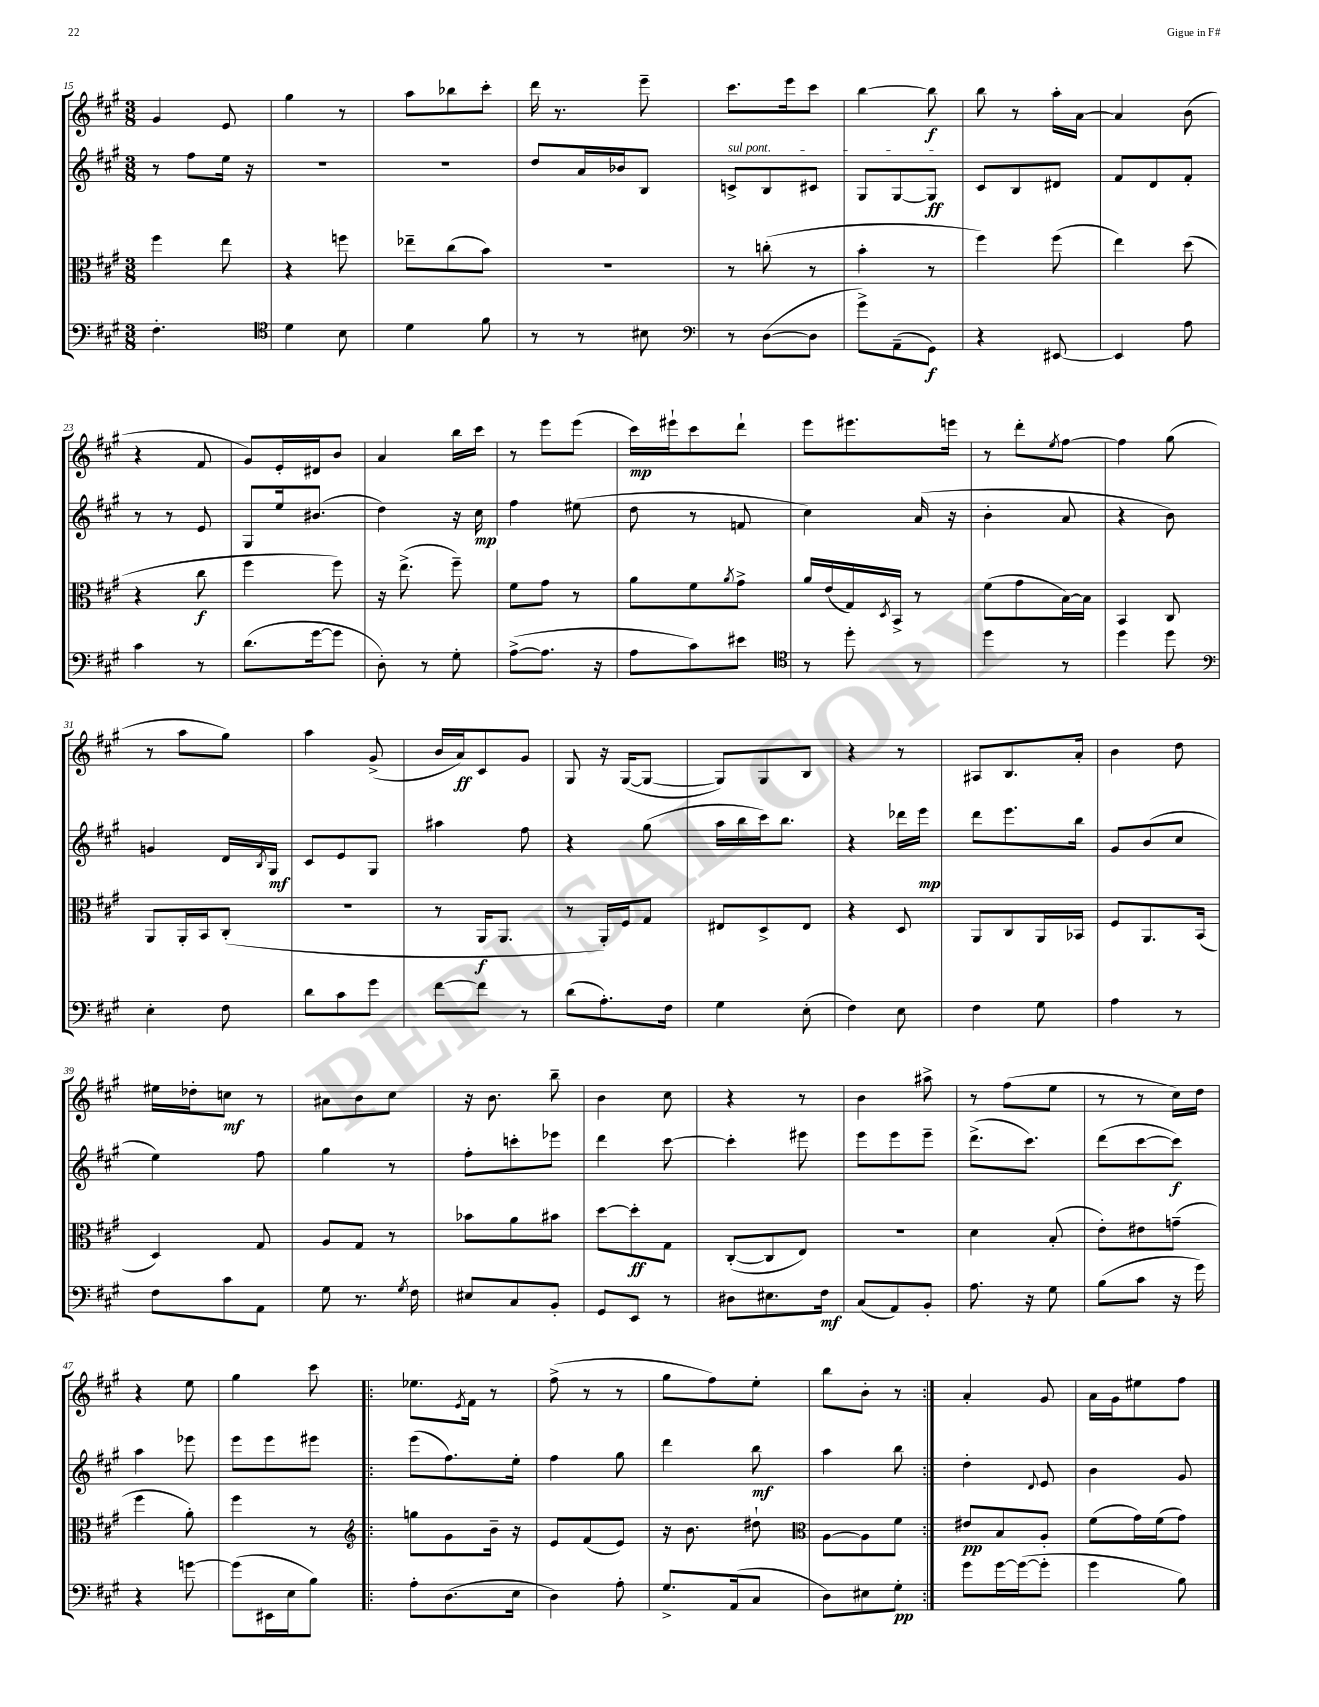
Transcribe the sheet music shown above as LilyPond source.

<<
\new StaffGroup <<
\new Staff = "s0" {
    \clef treble \key a \major \numericTimeSignature \time 3/8
    gis'4 e'8 |
    gis''4 r8 |
    a''8 bes''8 cis'''8-. |
    d'''16 r8. e'''8-- |
    cis'''8. e'''16 cis'''8 |
    b''4~ b''8\f |
    b''8 r8 a''16-. a'16~ |
    a'4 b'8( |
    r4 fis'8 |
    gis'8) e'16-. dis'16 b'8 |
    a'4 b''16 cis'''16 |
    r8 e'''8 e'''8( |
    cis'''16\mp) eis'''16-! cis'''8 d'''8-! |
    e'''8 eis'''8. e'''16 |
    r8 d'''8-. \acciaccatura { e''8 } fis''8~ |
    fis''4 gis''8( |
    r8 a''8 gis''8) |
    a''4 gis'8->( |
    b'16 a'16\ff) cis'8 gis'8 |
    gis8 r16 gis16~( gis8~ |
    gis8) gis8 b8 |
    r4 r8 |
    ais8 b8. a'16-. |
    b'4 d''8 |
    eis''16 des''16-. c''8\mf r8 |
    ais'8 b'8 cis''8 |
    r16 b'8. b''8-- |
    b'4 cis''8 |
    r4 r8 |
    b'4 ais''8-> |
    r8 fis''8( e''8 |
    r8 r8 cis''16) d''16 |
    r4 e''8 |
    gis''4 cis'''8 |
    \repeat volta 2 { ees''8. \acciaccatura { e'8 } fis'16 r8 |
    fis''8->( r8 r8 |
    gis''8 fis''8) e''8-. |
    b''8 b'8-. r8 | }
    a'4-. gis'8 |
    a'16 gis'16 eis''8 fis''8 \bar "|." |
}
\new Staff = "s1" {
    \clef treble \key a \major \numericTimeSignature \time 3/8
    r8 fis''8 e''16 r16 |
    R4. |
    R4. |
    d''8 a'16 bes'16 b8 |
    \once \override TextSpanner.bound-details.left.text = \markup { \italic "sul pont." } c'8->\startTextSpan b8 cis'8 |
    gis8 gis8~ gis8\ff\stopTextSpan |
    cis'8 b8 dis'8 |
    fis'8 d'8 fis'8-. |
    r8 r8 e'8 |
    gis8 e''16 bis'8.( |
    d''4) r16 cis''16\mp |
    fis''4 eis''8( |
    d''8 r8 f'8 |
    cis''4) a'16( r16 |
    b'4-. a'8 |
    r4 b'8) |
    g'4 d'16 \acciaccatura { b8 } gis16\mf |
    cis'8 e'8 gis8 |
    ais''4 fis''8 |
    r4 gis''8( |
    a''16 b''16 cis'''16) b''8. |
    r4 des'''16 e'''16\mp |
    d'''8 e'''8. b''16 |
    gis'8 b'8( cis''8 |
    e''4) fis''8 |
    gis''4 r8 |
    fis''8-. c'''8-. ees'''8 |
    d'''4 cis'''8~ |
    cis'''4-. eis'''8 |
    e'''8 e'''8 e'''8-- |
    d'''8.->( cis'''8.) |
    d'''8( cis'''8~ cis'''8\f) |
    a''4 ees'''8 |
    e'''8 e'''8 eis'''8 |
    \repeat volta 2 { e'''8( fis''8.) e''16-. |
    fis''4 gis''8 |
    d'''4 b''8\mf |
    a''4 b''8 | }
    d''4-. \appoggiatura { d'8 } e'8 |
    b'4 gis'8 \bar "|." |
}
\new Staff = "s2" {
    \clef alto \key a \major \numericTimeSignature \time 3/8
    fis''4 e''8 |
    r4 f''8 |
    ees''8-- cis''8( b'8) |
    R4. |
    r8 c''8-.( r8 |
    b'4-. r8 |
    fis''4) fis''8( |
    e''4) d''8( |
    r4 cis''8\f |
    fis''4 fis''8) |
    r16 e''8.->( fis''8--) |
    fis'8 gis'8 r8 |
    a'8 fis'8 \acciaccatura { a'8 } gis'8-> |
    a'16 e'16( gis16) \acciaccatura { d8 } b,16-> r8 |
    fis'8( gis'8 b16~) b16 |
    b,4 cis8 |
    a,8 a,16-. b,16 cis8-.( |
    R4. |
    r8 a,16\f a,8. |
    r8 a,16-.) fis16 gis8 |
    eis8 d8-> eis8 |
    r4 d8 |
    a,8 cis8 a,16 bes,16 |
    fis8 a,8. b,16( |
    d4) gis8 |
    a8 gis8 r8 |
    bes'8 a'8 bis'8 |
    d''8~ d''8-.\ff gis8 |
    cis8~-.( cis8 e8) |
    R4. |
    d'4 b8-.( |
    e'8-.) eis'8 g'8--( |
    fis''4 a'8-.) |
    fis''4 r8 |
    \repeat volta 2 { \clef treble g''8 gis'8 b'16-- r16 |
    e'8 fis'8( e'8) |
    r16 b'8. dis''8-! |
    \clef alto a8~ a8 fis'8 | }
    eis'8\pp b8 a8-. |
    fis'8( gis'16) fis'16( gis'8) \bar "|." |
}
\new Staff = "s3" {
    \clef bass \key a \major \numericTimeSignature \time 3/8
    fis4.-. |
    \clef tenor d'4 b8 |
    d'4 fis'8 |
    r8 r8 bis8 |
    \clef bass r8 d8~( d8 |
    gis'8->) a,8--( gis,8\f) |
    r4 eis,8~ |
    eis,4 a8 |
    cis'4 r8 |
    d'8.( gis'16~ gis'8 |
    d8-.) r8 gis8-. |
    a8~->( a8. r16 |
    a8 cis'8) eis'8 |
    \clef tenor r8 d''8-. r8 |
    d''4 r8 |
    d''4 d''8 |
    \clef bass e4-. fis8 |
    d'8 cis'8 gis'8 |
    fis'8~ fis'8 r8 |
    d'8( a8.-.) fis16 |
    gis4 e8-.( |
    fis4) e8 |
    fis4 gis8 |
    a4 r8 |
    fis8 cis'8 a,8 |
    gis8 r8. \acciaccatura { gis8 } fis16 |
    eis8 cis8 b,8-. |
    gis,8 e,8 r8 |
    dis8 eis8. fis16\mf |
    cis8( a,8) b,8-. |
    a8. r16 gis8 |
    b8( cis'8 r16 gis'16) |
    r4 g'8~ |
    g'8( eis,16 e16 b8) |
    \repeat volta 2 { a8-. d8.( e16 |
    d4) a8-. |
    gis8.-> a,16( cis8 |
    d8) eis8 gis8-.\pp | }
    gis'8 gis'16~ gis'16~( gis'8-. |
    gis'4 b8) \bar "|." |
}
>>
>>
\layout { \context { \Score currentBarNumber = #15 } }
